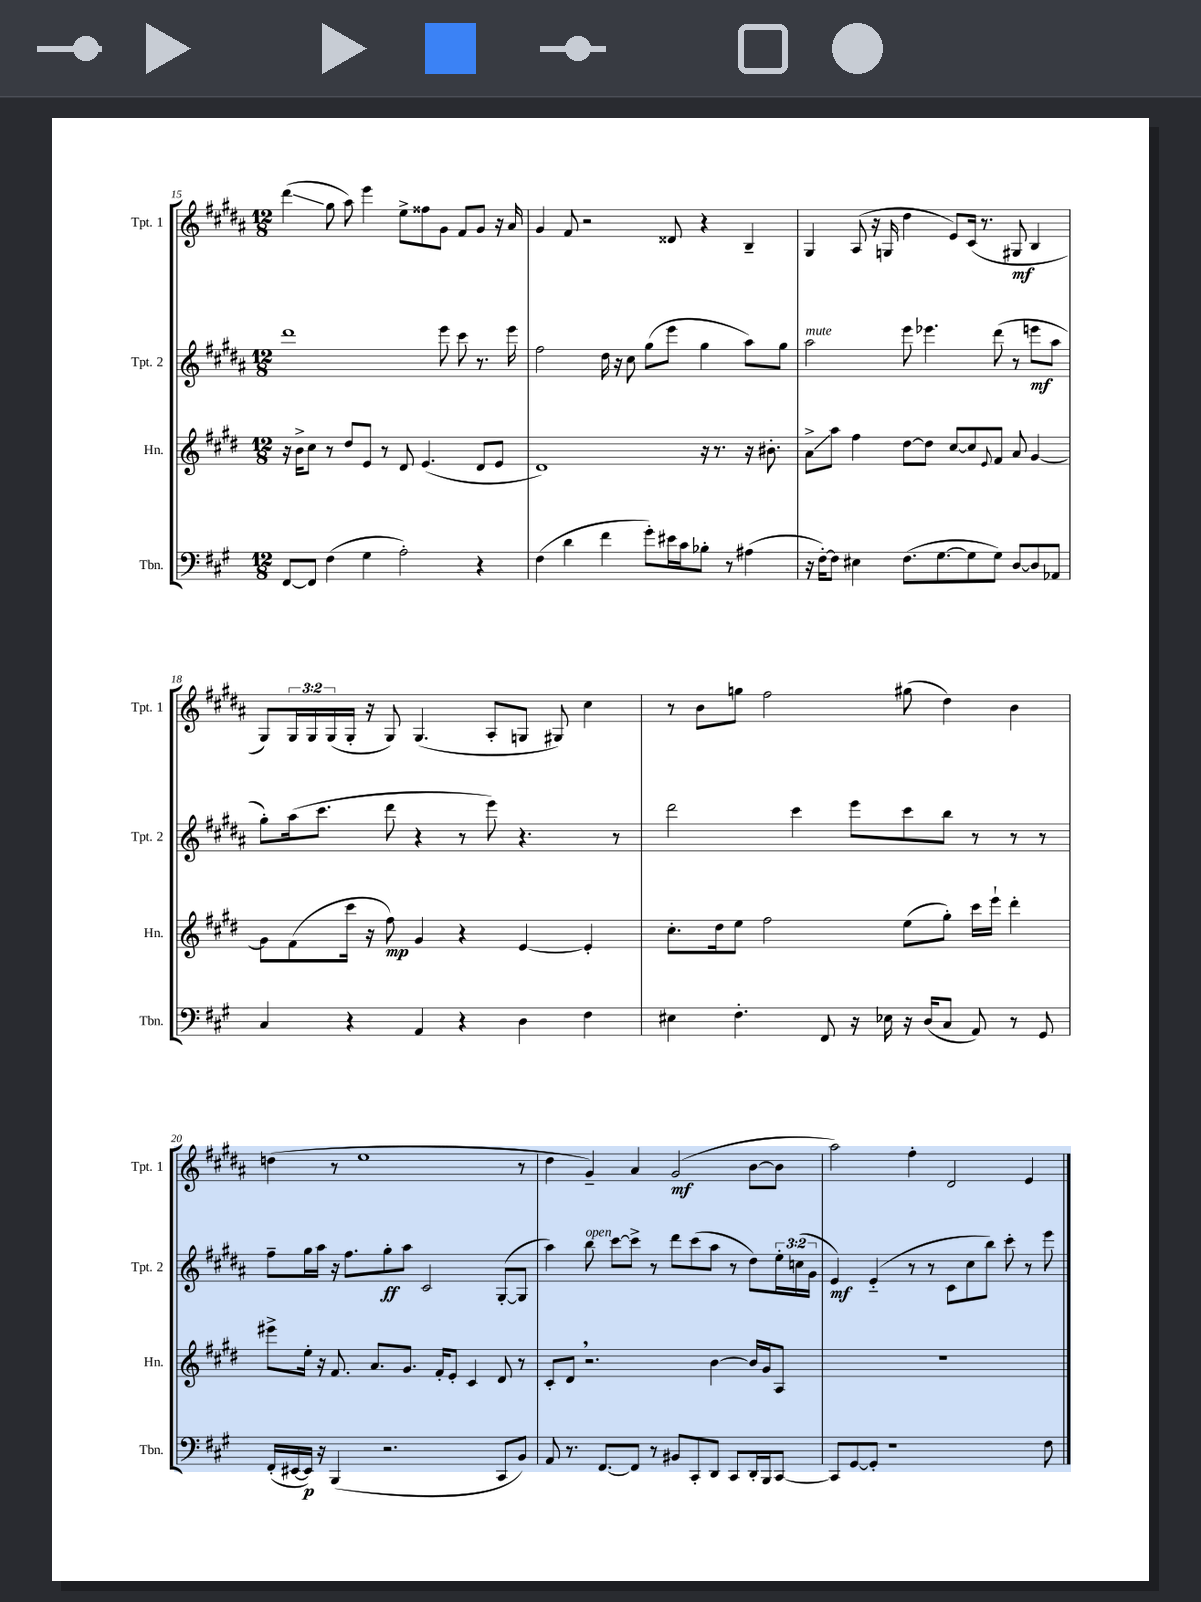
<<
\new StaffGroup <<
\new Staff = "s0" \with { instrumentName = "Tpt. 1" shortInstrumentName = "Tpt. 1" } {
    \clef treble \key b \major \numericTimeSignature \time 12/8 \override Staff.TupletNumber.text = #tuplet-number::calc-fraction-text
    dis'''4\glissando( gis''8 ais''8) e'''4 e''8-> fisis''8 gis'8 fis'8 gis'8 r16 ais'16 |
    gis'4 fis'8 r2 disis'8 r4 b4-- |
    gis4 ais8( r16 g16 dis''4 e'8) cis'16( r8. gis8\mf b4 |
    gis8) \tuplet 3/2 { gis16 gis16 gis16( } gis16-. r16 gis8) gis4.( ais8-. g8 gis8) cis''4 |
    r8 b'8 g''8 fis''2 gis''8( dis''4) b'4 |
    d''4( r8 e''1 r8 |
    dis''4 gis'4--) ais'4 gis'2\mf( b'8~ b'8 |
    ais''2) fis''4-. dis'2 e'4 \bar "|." |
}
\new Staff = "s1" \with { instrumentName = "Tpt. 2" shortInstrumentName = "Tpt. 2" } {
    \clef treble \key b \major \numericTimeSignature \time 12/8 \override Staff.TupletNumber.text = #tuplet-number::calc-fraction-text
    dis'''1 e'''8 cis'''8 r8. e'''16 |
    fis''2 dis''16 r16 cis''8 gis''8( e'''8 gis''4 ais''8) gis''8 |
    ais''2^\markup { \italic "mute" } e'''8 ees'''4. dis'''8( r8 e'''8\mf ais''8 |
    gis''8-.) ais''16( cis'''8. dis'''8 r4 r8 e'''8) r4. r8 |
    dis'''2 cis'''4 e'''8 cis'''8 b''8 r8 r8 r8 |
    fis''8-- gis''16 ais''16 r16 fis''8. gis''8-.\ff ais''8 cis'2 gis8~-.( gis8 |
    ais''4) b''8^\markup { \italic "open" } cis'''8~ cis'''8-> r8 dis'''8 cis'''8( ais''8 r8 dis''8) \tuplet 3/2 { e''16-. c''16( gis'16 } |
    e'4\mf) e'4-_( r8 r8 cis'8 cis''8 b''8) cis'''8-. r8 e'''8 \bar "|." |
}
\new Staff = "s2" \with { instrumentName = "Hn." shortInstrumentName = "Hn." } {
    \clef treble \key e \major \numericTimeSignature \time 12/8
    r16 b'16-> cis''8 r8 dis''8 e'8 r8 dis'8 e'4.( dis'8 e'8 |
    dis'1) r16 r8. r16 bis'8.-. |
    a'8->\glissando a''8 fis''4 dis''8~ dis''8 cis''8~ cis''8 \appoggiatura { e'8 } fis'8 a'8 gis'4~ |
    gis'8 fis'8( cis'''16 r16 fis''8\mp) gis'4 r4 e'4~ e'4-. |
    cis''8.-. dis''16 e''8 fis''2 e''8( gis''8-.) cis'''16 e'''16-! dis'''4-. |
    eis'''8-> e''16-. r16 fis'8. a'8. gis'8. fis'16-. e'8-. cis'4 dis'8 r8 |
    cis'8-. dis'8 \breathe r2. b'4~ b'16 gis'16 a8 |
    R1. \bar "|." |
}
\new Staff = "s3" \with { instrumentName = "Tbn." shortInstrumentName = "Tbn." } {
    \clef bass \key a \major \numericTimeSignature \time 12/8
    fis,8~ fis,8 fis4( gis4 a2-.) r4 |
    fis4( d'4 fis'4 gis'8-.) eis'16 cis'16 bes8-. r8 ais4( |
    r16 fis16~-.) fis8 eis4 fis8.( gis8.~ gis8 gis8) d8~ d8 aes,8 |
    cis4 r4 a,4 r4 d4 fis4 |
    eis4 fis4.-. fis,8 r16 ees16 r16 d16( cis8 a,8) r8 gis,8 |
    fis,16-.( eis,16~ eis,16\p) r16 b,,4( r2. cis,8 b,8) |
    a,8 r8. fis,8.~ fis,8 r8 bis,8 cis,8-. d,8 cis,8 d,16-. b,,16 cis,8~ |
    cis,8 gis,8~ gis,8-. r1 fis8 \bar "|." |
}
>>
>>
\layout { \context { \Score currentBarNumber = #15 } }
